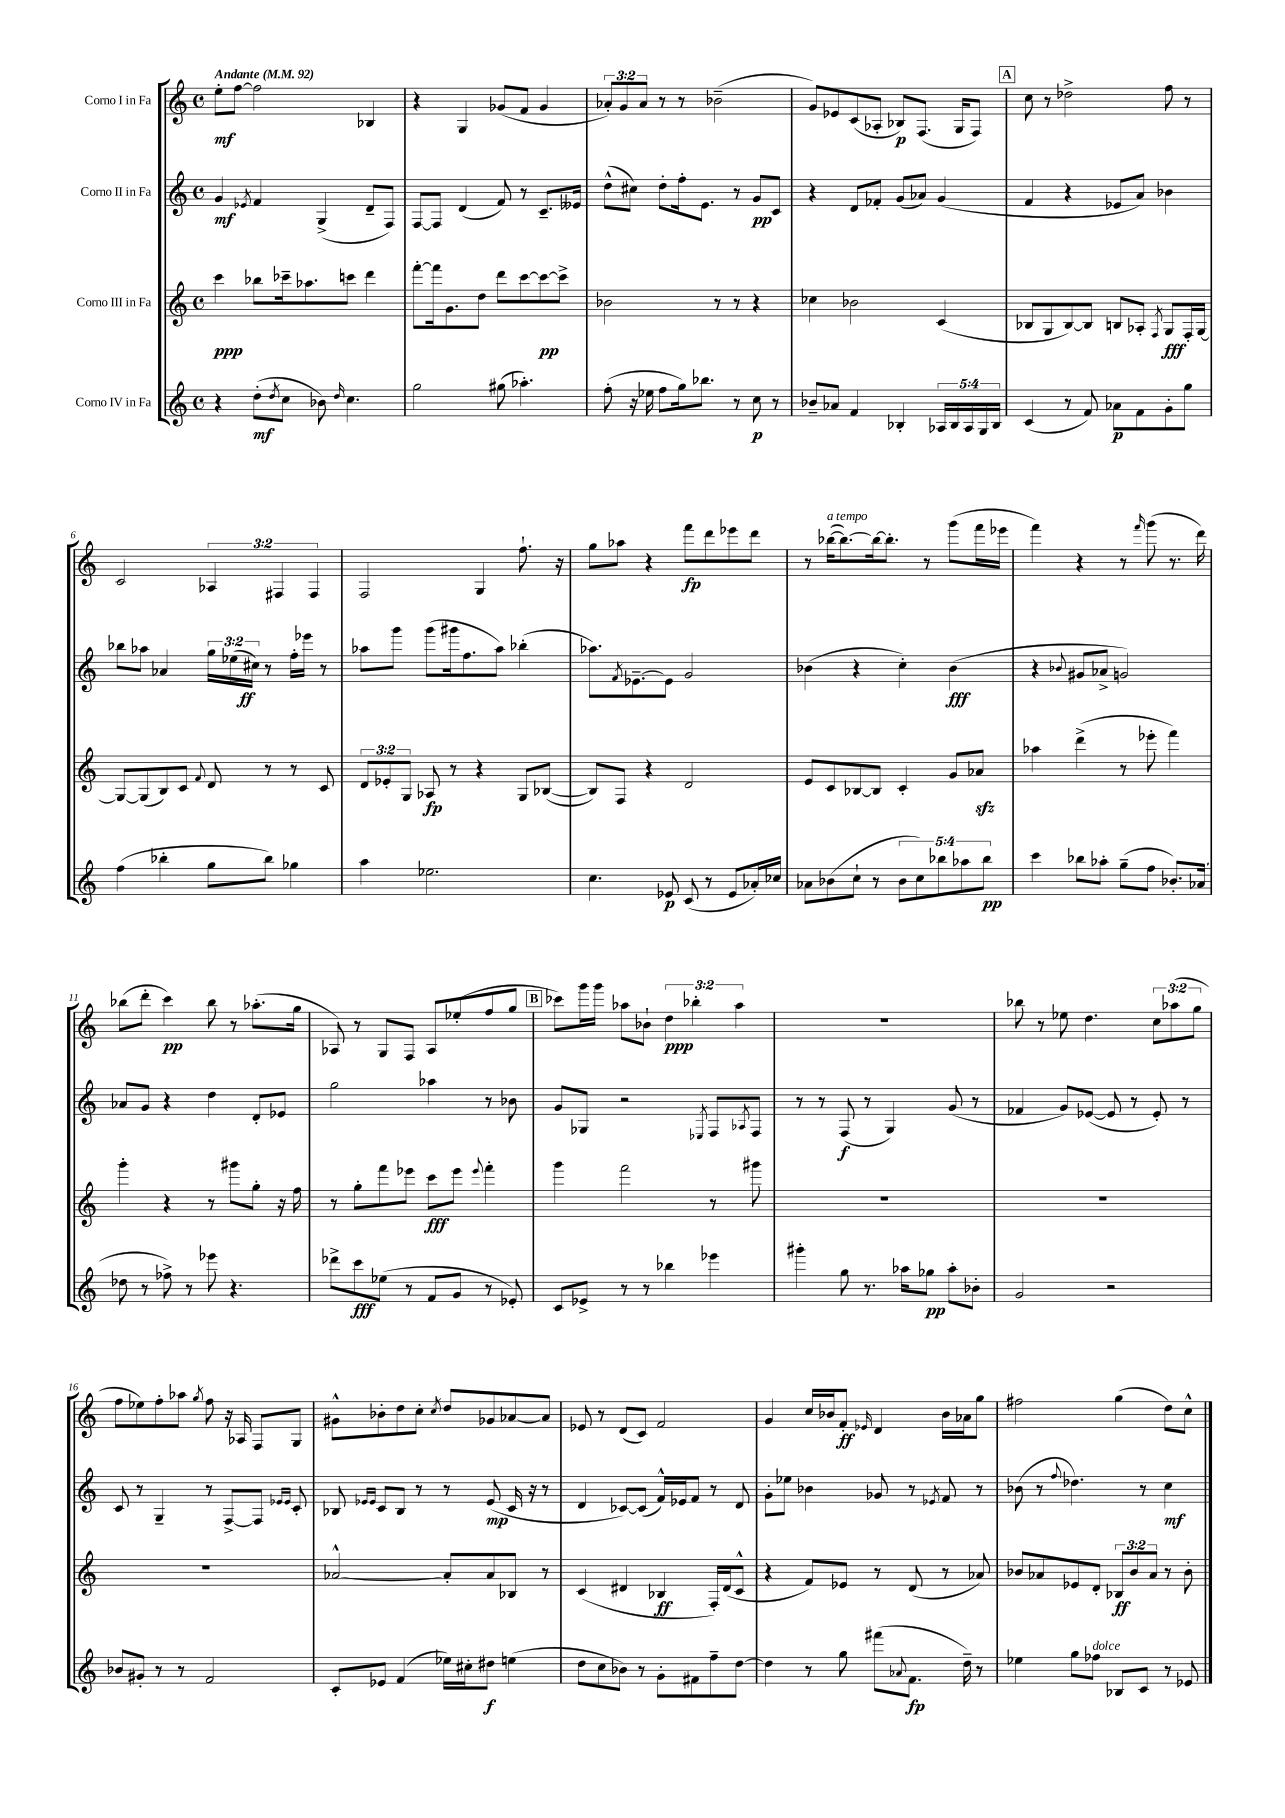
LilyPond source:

<<
\new StaffGroup <<
\new Staff = "s0" \with { instrumentName = "Corno I in Fa" } {
    \clef treble \key c \major \defaultTimeSignature \time 4/4 \override Staff.TupletNumber.text = #tuplet-number::calc-fraction-text \tempo "Andante" 4 = 92
    e''8-.\mf f''8~ f''2 bes4 |
    r4 g4 ges'8( f'8 ges'4 |
    \tuplet 3/2 { aes'8-.) g'8 aes'8 } r8 r8 bes'2--( |
    g'8) ees'8 c'8( aes8-. bes8\p) f8.( g16 f8) |
    \mark \markup { \box "A" } c''8 r8 des''2-> f''8 r8 |
    c'2 \tuplet 3/2 { aes4 fis4 fis4 } |
    f2 g4 f''8.-! r16 |
    g''8 aes''8 r4 f'''8\fp d'''8 ees'''8 d'''8 |
    r8 bes''16~^\markup { \italic "a tempo" }( bes''8.~) bes''16~ bes''8.-. r8 g'''8( f'''16 ees'''16 |
    f'''4) r4 r8 \grace { f'''16 } g'''8( r8. d'''16) |
    bes''8( d'''8-. c'''4\pp) bes''8 r8 aes''8.-.( g''16 |
    aes8) r8 g8 f8 aes8 ees''8-.( f''8 g''8 |
    \mark \markup { \box "B" } ces'''8) g'''16 g'''16 aes''8 bes'8-! \tuplet 3/2 { d''4\ppp bes''4-. aes''4 } |
    R1 |
    bes''8 r8 ees''8 d''4. \tuplet 3/2 { c''8 aes''8( g''8 } |
    f''8 ees''8) f''8-. aes''8 \acciaccatura { g''8 } f''8 r16 aes16 f8 g8 |
    gis'8-^ bes'8-. d''8 c''8-. \acciaccatura { c''8 } d''8 ges'8 aes'8~ aes'8 |
    ees'8 r8 d'8( c'8) f'2 |
    g'4 c''16 bes'16 f'8-.\ff \grace { ees'16 } d'4 bes'16 aes'16 g''8 |
    fis''2 g''4( d''8) c''8-^ \bar "|." |
}
\new Staff = "s1" \with { instrumentName = "Corno II in Fa" } {
    \clef treble \key c \major \defaultTimeSignature \time 4/4 \override Staff.TupletNumber.text = #tuplet-number::calc-fraction-text
    g'4\mf \acciaccatura { ees'8 } f'4 g4->( d'8-- f8) |
    f8~ f8 d'4( f'8) r8 c'8.-- eeses'16 |
    d''8-^( cis''8) d''8-. f''16-. e'8. r8 g'8\pp c'8 |
    r4 d'8 fes'8-. g'8( aes'8) g'4( |
    \mark \markup { \box "A" } f'4 r4 ees'8 a'8) bes'4 |
    bes''8 aes''8 aes'4 \tuplet 3/2 { g''16 ees''16( cis''16\ff) } r8 f''16-. ees'''16 r8 |
    aes''8 g'''8 g'''8( gis'''16 f''8. aes''8) bes''4-.( |
    aes''8.) \acciaccatura { f'8 } ees'8.~-- ees'8 g'2 |
    bes'4( r4 c''4-.) bes'4\fff( |
    r4 \appoggiatura { bes'8 } gis'8 aes'8-> g'2) |
    aes'8 g'8 r4 d''4 d'8-. ees'8 |
    g''2 aes''4 r8 bes'8 |
    \mark \markup { \box "B" } g'8 ges8 r2 \acciaccatura { ees8 } f8 \acciaccatura { aes8 } f8 |
    r8 r8 f8\f( r8 g4) g'8( r8 |
    fes'4 g'8) ees'8~( ees'8 r8 ees'8-.) r8 |
    c'8 r8 g4-- r8 f8~-> f8 \grace { ees'16 ees'16 } c'8-. |
    bes8 \grace { ees'16 ees'16 } c'8 bes8 r8 r8 ees'8\mp( c'16 r16 r8 |
    d'4 ces'8~) ces'8( f'16-^) ees'16 f'8 r8 d'8 |
    g'8-. ees''8 bes'4 ges'8 r8 \acciaccatura { ees'8 } f'8 r8 |
    bes'8( r8 \appoggiatura { f''8 } des''4.) r8 c''4\mf \bar "|." |
}
\new Staff = "s2" \with { instrumentName = "Corno III in Fa" } {
    \clef treble \key c \major \defaultTimeSignature \time 4/4 \override Staff.TupletNumber.text = #tuplet-number::calc-fraction-text
    c'''4\ppp bes''8 ces'''16-- aes''8. c'''8 d'''4 |
    f'''8~-. f'''16 g'8. d''8 d'''8 c'''8~ c'''8~\pp c'''8-> |
    bes'2 r8 r8 r4 |
    ces''4 bes'2 c'4( |
    \mark \markup { \box "A" } bes8 g8 bes8~) bes8 b8 aes8-. \acciaccatura { f8 } g8\fff f16-. g16~ |
    g8~ g8( b8) c'8 \appoggiatura { f'8 } d'8 r8 r8 c'8 |
    \tuplet 3/2 { d'8 ees'8-. g8 } aes8\fp r8 r4 g8 bes8~( |
    bes8) f8 r4 d'2 |
    e'8 c'8 bes8~ bes8 c'4-. g'8 aes'8\sfz |
    aes''4 d'''4->( r8 ees'''8-. f'''4) |
    g'''4-. r4 r8 gis'''8 g''8-. r16 f''16 |
    r8 g''8-. f'''8 ees'''8 c'''8\fff ees'''8 \appoggiatura { ees'''8 } f'''4-. |
    \mark \markup { \box "B" } g'''4 f'''2 r8 gis'''8 |
    R1 |
    R1 |
    R1 |
    aes'2~-^ aes'8-. aes'8 bes8 r8 |
    c'4( dis'4 bes4\ff f16-.) dis'16( c'8-^ |
    r4 f'8) ees'8 r8 d'8( r8 aes'8) |
    bes'8 aes'8 ees'8 d'8-. \tuplet 3/2 { bes8\ff bes'8 aes'8 } r8 bes'8-. \bar "|." |
}
\new Staff = "s3" \with { instrumentName = "Corno IV in Fa" } {
    \clef treble \key c \major \defaultTimeSignature \time 4/4 \override Staff.TupletNumber.text = #tuplet-number::calc-fraction-text
    r4 d''8-.\mf( \acciaccatura { d''8 } c''8 bes'8) \grace { d''16 } c''4. |
    g''2 gis''8( aes''4.-.) |
    f''8-.( r16 ees''16 f''8 g''16) bes''8. r8 c''8\p r8 |
    bes'8-- aes'8 f'4 bes4-. \tuplet 5/4 { aes16 bes16 aes16 g16 bes16 } |
    \mark \markup { \box "A" } c'4( r8 f'8) aes'8\p f'8 g'8-. g''8 |
    f''4( bes''4-. g''8 bes''8) ges''4 |
    a''4 ees''2. |
    c''4. ees'8\p c'8( r8 ees'8 aes'16-.) ces''16 |
    aes'8 bes'8( c''8-! r8 \tuplet 5/4 { bes'8 c''8) bes''8 aes''8 bes''8\pp } |
    c'''4 bes''8 aes''8-. g''8--( f''8 bes'8.-.) aes'16( |
    des''8 r8 fes''8->) r8 ees'''8 r4. |
    des'''8-> c'''8\fff ees''8( r8 f'8 g'8 r8 ees'8-.) |
    \mark \markup { \box "B" } c'8 ees'8-> r8 r8 bes''4 ees'''4 |
    gis'''4-. g''8 r8. aes''16 ges''8\pp aes''8-. bes'8-. |
    g'2 r2 |
    bes'8 gis'8-. r8 r8 f'2 |
    c'8-. ees'8 f'4( ees''16) cis''16-. dis''8\f e''4( |
    d''8 c''8 bes'8) r8 g'8-. fis'8 f''8-- d''8~ |
    d''4 r8 g''8 fis'''8( \appoggiatura { aes'8 } f'8.\fp d''16--) r8 |
    ees''4 g''8 fes''8^\markup { \italic "dolce" } bes8 c'8 r8 ees'8 \bar "|." |
}
>>
>>
